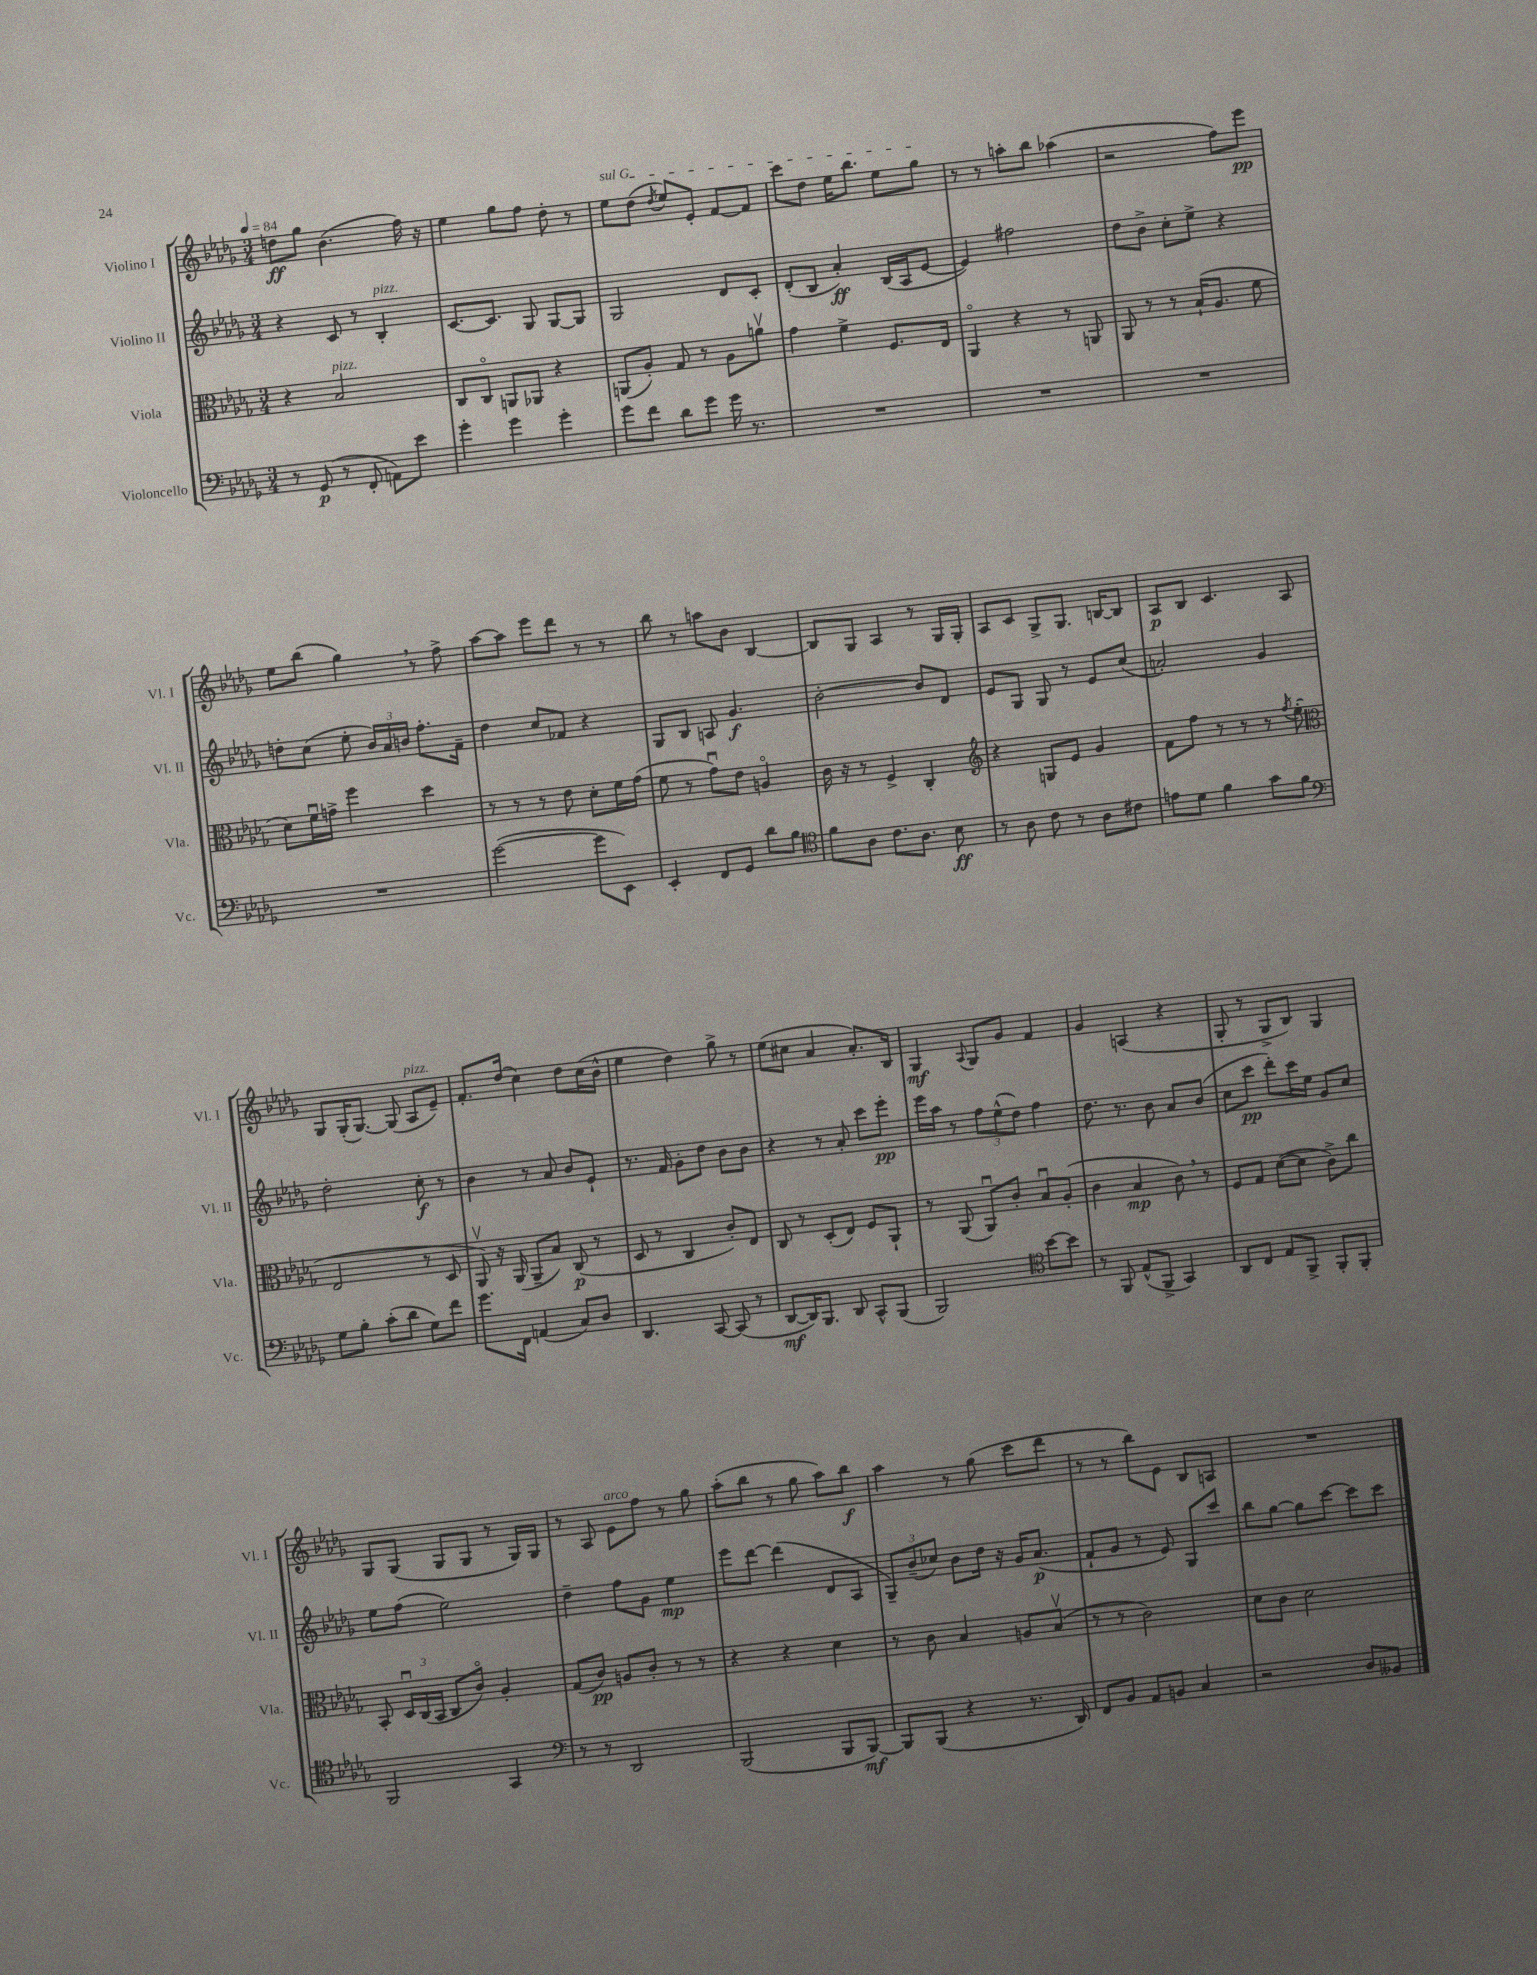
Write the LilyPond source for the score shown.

<<
\new StaffGroup <<
\new Staff = "s0" \with { instrumentName = "Violino I" shortInstrumentName = "Vl. I" } {
    \clef treble \key des \major \numericTimeSignature \time 3/4 \tempo 4 = 84
    \autoBeamOff d''8[\ff ges''8] bes'4.( f''16) r16 |
    ees''4 ges''8[ f''8] des''8-. r8 |
    \once \override TextSpanner.bound-details.left.text = \markup { \italic "sul G" } ees''8[\startTextSpan des''8]( \acciaccatura { des''8 } ees''8[) ees'8]-. f'8[~ f'8] |
    c'''8[ des''8] ees''16[ bes''8.] ees''8[ ges''8]\stopTextSpan |
    r8 r8 a''8[-. bes''8] aes''4( |
    r2 f''8[) ees'''8]\pp |
    ees''8[ bes''8]( ges''4) \breathe r8 f''8-> |
    aes''8[~ aes''8] ees'''8[ des'''8] r8 r8 |
    bes''8 r8 a''8[ bes'8] bes4~ |
    bes8[ ges8] aes4 r8 ges16[ ges16]-. |
    aes8[ c'8] ges8[-> ges8.] b16[~ b8] |
    aes8[\p bes8] c'4. aes8 |
    ges8[ ges16-.( ges8.]~) ges8( aes8[^\markup { \italic "pizz." } ees'8]--) |
    f'8.[-. des''16]( c''4) des''8[ c''16( bes'16]-^ |
    ees''4 des''4) ges''8-> r8 |
    ees''8[( cis''8] aes'4 aes'8.[-.) bes16] |
    ges4\mf \appoggiatura { aes8 } ges8[ ges'8] f'4 |
    ges'4 a4( r4 |
    ges8-. r8 ges8[-> bes8]) ges4 |
    ges8[ ges8]( ges8[ ges8] r8 ges16[) ges16] |
    r8 aes8 ees'8[^\markup { \italic "arco" } f''8] r8 ges''8 |
    aes''8[-.( bes''8] r8 ges''8 aes''8[) bes''8]\f |
    aes''4 r8 ges''8( c'''8[ des'''8] |
    r8 r8 bes''8[) ees'8] bes8[ a8] |
    R2. \bar "|." |
}
\new Staff = "s1" \with { instrumentName = "Violino II" shortInstrumentName = "Vl. II" } {
    \clef treble \key des \major \numericTimeSignature \time 3/4
    \autoBeamOff r4 c'8 r8 bes4-.^\markup { \italic "pizz." } |
    c'8.[~ c'8.] ges8 ges8[~ ges8] |
    ges2 des'8[ c'8]-. |
    des'8[-.( bes8] aes'4-.\ff) bes16[( aes16 ees'8]~ |
    ees'4) fis''2 |
    des''8[ bes'8]-> c''8[-. ees''8]-> r4 |
    d''8[-. c''8]( ees''8-. \tuplet 3/2 { bes'16[) aes'16 b'16] } f''8.[-. f'16]-- |
    des''4 c''8[ fes'8] r4 |
    ges8[ bes8] a8 ges'4.\f |
    bes'2~-. bes'8[ des'8] |
    ees'8[ ges8] ges8 r8 ees'8[ c''8]( |
    a'2-.) ges'4 |
    des''2-. c''8-.\f r8 |
    bes'4 r8 aes'8 bes'8[ ees'8]-! |
    r8. f'16 ges'8[-. des''8] bes'8[ bes'8] |
    r4 r8 aes'8-. c'''8[ ees'''8]-.\pp |
    ees'''16[ aes''16] r8 \tuplet 3/2 { f''8[ ees''8-^( des''8]) } f''4 |
    des''8. r8. bes'8 aes'8[ bes'8]( |
    c''8[ c'''8]\pp des'''8[-.) c'''16 ees''16] ges'8[ c''8] |
    ees''8[ f''8]( ees''2) |
    des''4-- f''8[ ges'8] ees''4\mp |
    ees'''8[ des'''8]~ des'''4( des'8[ aes8] |
    \tuplet 3/2 { ges8[--) bes'8--( ces''8]) } bes'8[ des''16] r16 ges'16[ aes'8.]\p( |
    f'8[-! ges'8] r8 ees'8) ges8[ c'''8] |
    bes''8[ ges''8]~ ges''8[ c'''8]~ c'''8[ c'''8] \bar "|." |
}
\new Staff = "s2" \with { instrumentName = "Viola" shortInstrumentName = "Vla." } {
    \clef alto \key des \major \numericTimeSignature \time 3/4
    \autoBeamOff r4 bes2^\markup { \italic "pizz." } |
    c8[ c8]\flageolet a,8[ aes,8] r4 |
    a,8[( aes8]-.) ges8 r8 aes8[ a'8]\upbow |
    ges'4 f'4-> f8.[ ees16] |
    aes,4\flageolet r4 r8 a,8 |
    aes,8 r8 r8 bes16[-!( aes8.] f'8 |
    des'8[) f'16\downbow g'16]-> f''4 des''4 |
    r8 r8 r8 ees'8 des'8[-. f'16 ges'16]( |
    f'8 r8 ges'8[\downbow) ees'8] a4\flageolet |
    c'16 r16 r8 f4-> c4-. |
    \clef treble r4 g8[ ees'8] ges'4 |
    f'8[ f''8] r8 r8 r8 \acciaccatura { f''8 } ees''8-.( |
    \clef alto ees2 r8 des8 |
    aes,8\upbow) r16 aes,16( aes,8[-- bes8]) c8\p( r8 |
    des8 r8 c4 c'8[-.) ees8] |
    c8 r8 des8[-.( ees8]) f8[ aes,8]-! |
    r8 aes,8( aes,8[\downbow) c'8]-. bes8[\downbow aes8]-.( |
    c'4 bes4\mp c'8) \breathe r8 |
    f8[ ges8] des'8[~( des'8] c'8[->) c''8] |
    bes,8-. \tuplet 3/2 { des16[\downbow c16( bes,16] } c8[ c'8]\flageolet) aes4-. |
    ges8[( c'8]\pp) a8[ c'8]-. r8 r8 |
    r4 r4 des'4 |
    r8 c'8 bes4 a8[ bes8]\upbow( |
    r8 r8 c'2) |
    des'8[ c'8] des'2 \bar "|." |
}
\new Staff = "s3" \with { instrumentName = "Violoncello" shortInstrumentName = "Vc." } {
    \clef bass \key des \major \numericTimeSignature \time 3/4
    \autoBeamOff r8 ges,8\p( r8 f,8-. a,8[) ees'8] |
    ges'4-. ges'4 ges'4-. |
    ges'8[ f'8] des'8[ ges'8] ges'16 r8. |
    R2. |
    R2. |
    R2. |
    R2. |
    ges'2~( ges'8[ ees,8]) |
    ees,4-. f,8[ ges,8] des'8[ bes8] |
    \clef tenor f'8[ aes8] c'8.[ aes8.] bes8\ff |
    r8 aes8 c'8 r8 aes8[ cis'8] |
    e'8[ des'8] f'4 ges'8[ f'8] |
    \clef bass ges8[ bes8]-. c'8[-.( des'8] ges8[) f'8] |
    ges'8.[ f,16] a,4( c8[) des8] |
    des,4. c,8~ c,8( r8 |
    des,8[~\mf des,16) bes,,8.] des,8 c,8[-^ bes,,8]( |
    bes,,2) \clef tenor bes'8[~ bes'8] |
    r8 f,8 ees8[-^( f,8]-> ges,4) |
    aes,8[ c8] ees8[ f,8]-> f,8[-. f,8]-. |
    f,2 ges,4 |
    \clef bass r8 r8 des,2 |
    bes,,2( bes,,8[ bes,,8]~\mf) |
    bes,,8[ bes,,8]( r4 r8. des,16) |
    f,8[ bes,8] aes,8[ b,8] c4 |
    r2 des8[ beses,8] \bar "|." |
}
>>
>>
\layout { \context { \Score \remove "Bar_number_engraver" } }
